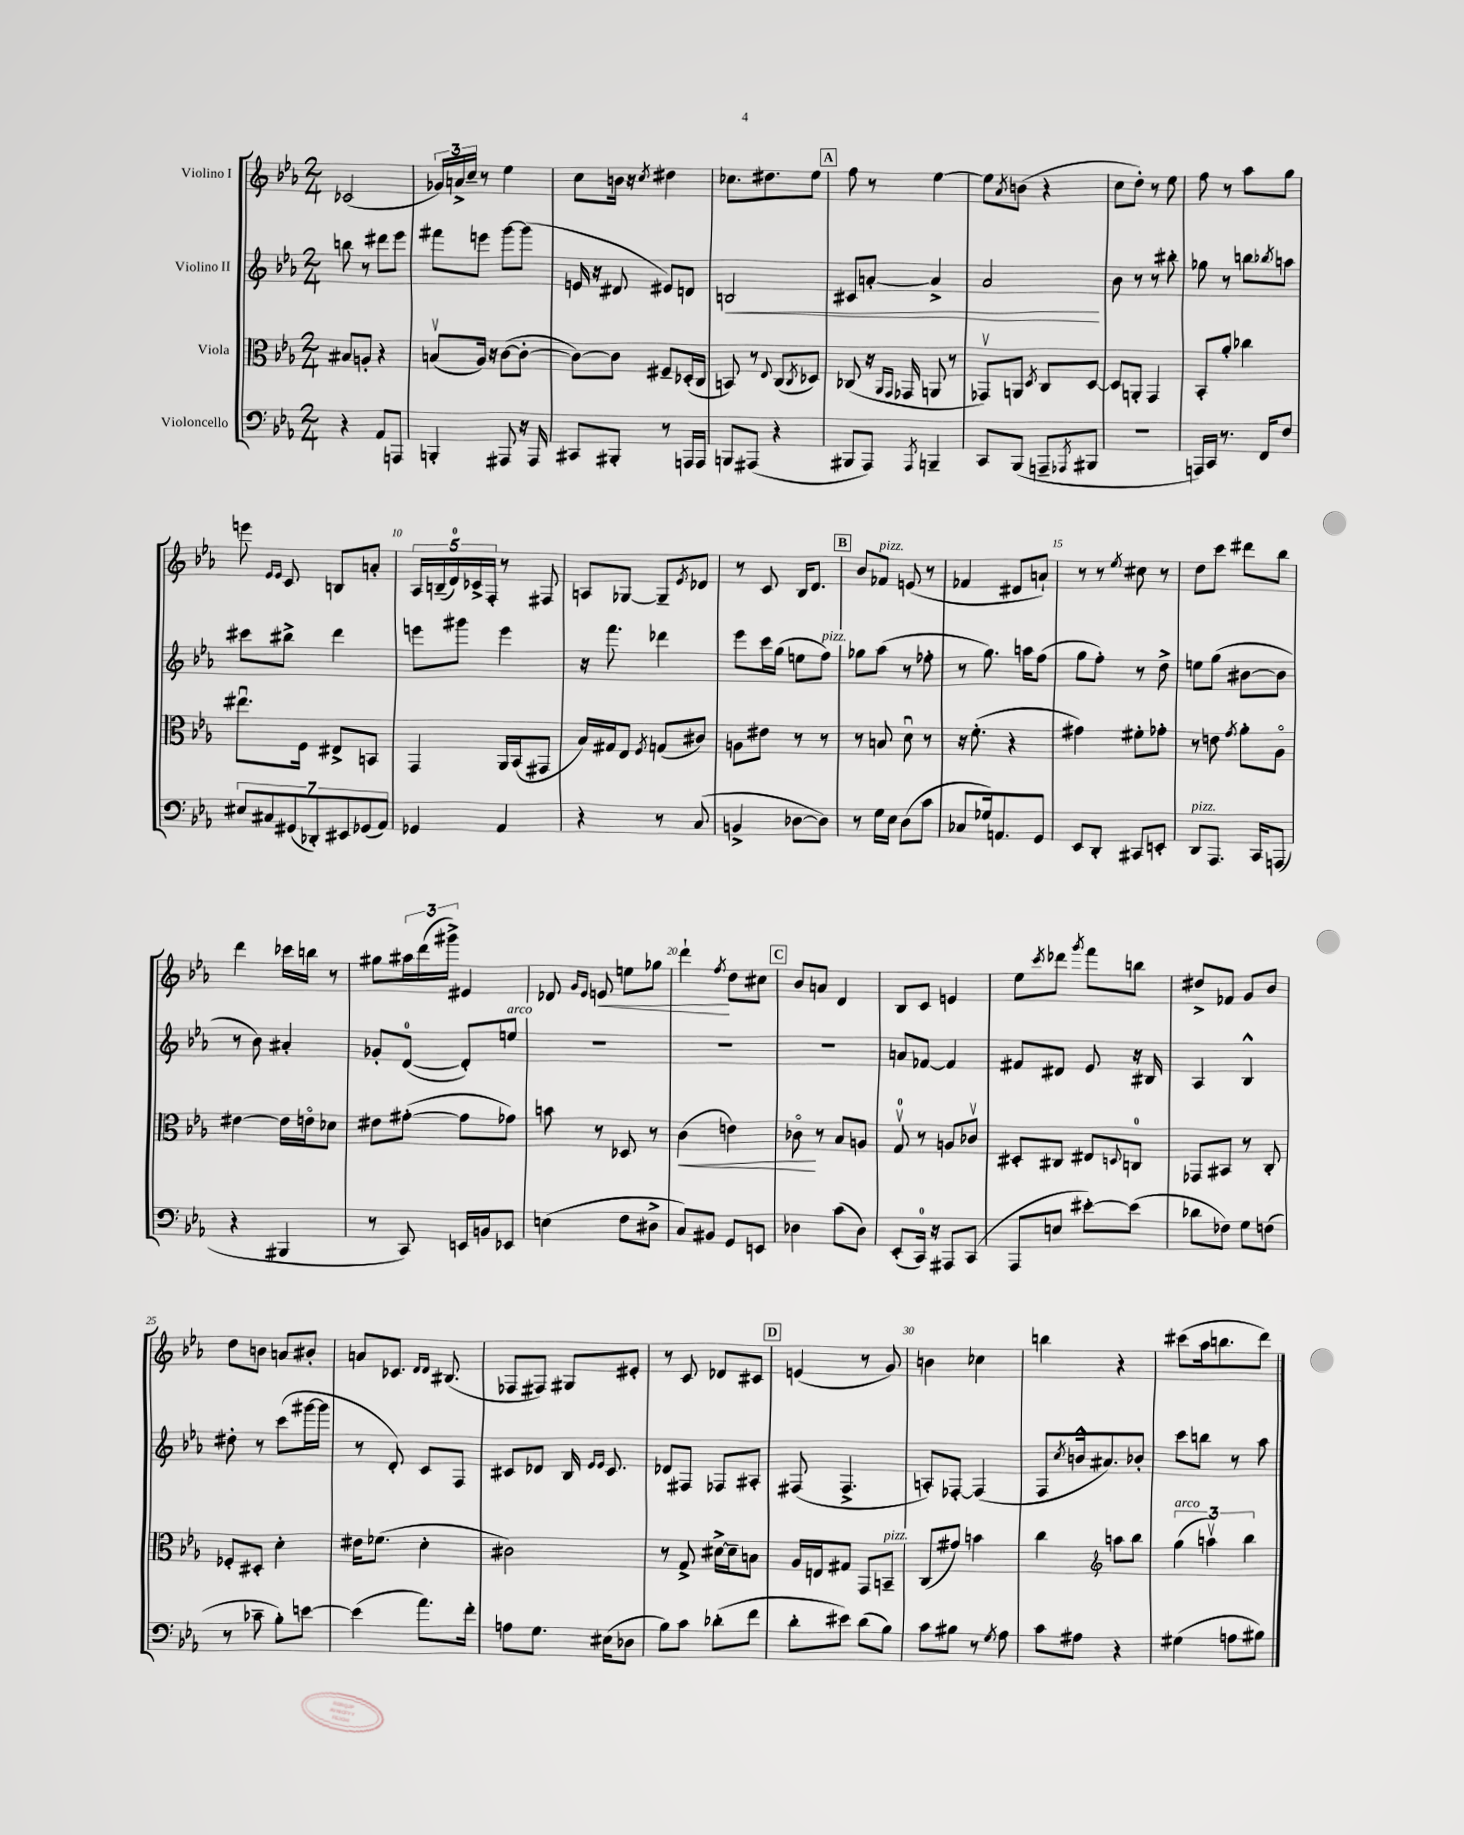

**kern	**kern	**kern	**kern
*staff4	*staff3	*staff2	*staff1
*clefF4	*clefC3	*clefG2	*clefG2
*k[b-e-a-]	*k[b-e-a-]	*k[b-e-a-]	*k[b-e-a-]
*M2/4	*M2/4	*M2/4	*M2/4
4r	8B#/L	8bb\	(2c-/
.	8A'/J	8r	.
8AA-/L	4r	8ddd#\L	.
8AAA/J	.	8eee-\J	.
=	=	=	=
4BBB'/	(8Bv/L	8fff#\L	24g-/LL)
.	.	.	24a^/
.	.	.	24cc~/JJ
.	16A-/Jk)	8eee\J	8r
.	16r	.	.
8AAA#/	([8c\L	[8ggg\L	4ee-\
16r	8c'\_J	(8ggg\]J	.
16AAA#/	.	.	.
=	=	=	=
8CC#/L	8c\_L)	16e/	8cc\L
.	.	16r	.
8BBB#'/J	8c\]J	8d#/	16b\Jk
.	.	.	16r
.	.	.	8qcc/
8r	8F#~/L	8e#/L)	4dd#\
16AAA/LL	(16D-'/L	8d/J	.
16AAA/JJ	16C/JJ	.	.
=	=	=	=
8BBB/L	8BB/)	2B/	8.cc-\L
(8AAA#/J	8r	.	.
.	.	.	8.dd#\
.	8qqE-/	.	.
4r	(8C/L	.	.
.	8qC/	.	.
.	8D-/J)	.	8ee-\J
=	=	=	=
8BBB#/L	(8C-/	8c#/L	8ff\
8AAA-/J)	16r	[8a'/J	8r
.	16qqAA-/LL	.	.
.	16qqGG/JJ	.	.
.	16GG-/	.	.
8qAAA-/	.	.	.
4BBB~/	8AA/	4a^/]	[4ee-\
.	8r	.	.
=	=	=	=
8CC/L	8GG-v/L)	2a-/	8ee-\]L
.	.	.	8qa-/
(8BBB-/J	8AA/J	.	(8b\J
.	8qD/	.	.
8AAA~/L	8C/L	.	4r
8qAAA-/	.	.	.
8BBB#/J	[8D/J	.	.
=	=	=	=
2r	8D/]L	8b-\	8cc\L
.	8AA'/J	8r	8dd'\J)
.	4GG/	8r	8r
.	.	8bb#'\	8ee-\
=	=	=	=
16AAA/LL)	8BB-'/L	8gg-\	8ff\
16CC/JJ	.	.	.
8.r	8a-'/J	8r	8r
.	4cc-\	8bb\L	8aa-\L
16FF/LK	.	.	.
.	.	8qbb-/	.
8F/J	.	8aa\J	8gg\J
=	=	=	=
14E#/L	8.ee#u\L	8ccc#\L	8eee\
14C#/	.	.	.
.	.	.	16qqe-/LL
.	.	.	16qqe-/JJ
.	.	8bb#^\J	8c/
(14GG#/	.	.	.
.	16F\Jk	.	.
14DD-'/)	.	.	.
.	8E#^/L	4ddd\	8B/L
14EE#/	.	.	.
(14GG-/	.	.	.
.	8BB/J	.	8a'/J
14AA-/J)	.	.	.
=	=	=	=
4GG-/	4GG/	8eee\L	20A-/LL
.	.	.	(20B~/
.	.	.	20d/)
.	.	8ggg#\J	.
.	.	.	20c-^/
.	.	.	20F'/JJ
4AA-/	16AA-/LL	4eee\	8r
.	(16BB-/J	.	.
.	8GG#/J	.	8F#/
=	=	=	=
4r	16B-/LL)	16r	8A/L
.	16G#/J	8.fff\	.
.	8E-/J	.	[8G-/J
.	8qF/	.	.
8r	(8G/L	4ddd-\	8G-~/]L
.	.	.	8qe-/
(8C/	8c#/J)	.	8d-/J
=	=	=	=
4BB^/	8A\L	8eee-\L	8r
.	8e#\J	16ccc\L	8c/
.	.	(16gg\JJ	.
[8D-\L	8r	8ee\L	16B-/LK
.	.	.	8.d/J
8D-\]J)	8r	8ff\J)	.
=	=	=	=
8r	8r	8gg-\L	8b-/L
16G\LL	8B/	(8aa-\J	8f-/J
16E-\JJ	.	.	.
(8D\L	8du\	8r	(8e/
8c\J	8r	8ff-'\	8r
=	=	=	=
8C-/L	16r	8r	4f-/
.	(8.f'\	.	.
16G-/k)	.	8.gg\)	.
8.AA/	.	.	.
.	4r	.	8d#/L
.	.	16aa\LK	.
8GG/J	.	(8ff\J	8a`/J)
=	=	=	=
8EE-/L	4g#\)	8gg\L	8r
8DD'/J	.	8ff'\J)	8r
.	.	.	8qee-/
8CC#/L	8f#'\L	8r	8cc#\
8EE'/J	8g-'\J	8dd^\	8r
=	=	=	=
8DD/L	8r	8ee\L	8dd\L
8.AAA-/J	8e\	(8gg\J	8ccc\J
.	8qg/	.	.
.	8a-'\L	[8b#\L	8ddd#\L
16CC/LK	.	.	.
(8AAA/J	8A-o\J	8b#\]J	8bb-\J
=	=	=	=
4r	[4e#\	8r	4ddd\
.	.	8b-\)	.
4BBB#/	16e#\]LL	4a#'/	16ccc-\LL
.	16eo\J	.	16bb\JJ
.	8d-\J	.	8r
=	=	=	=
8r	8e#\L	8g-'/L	8gg#\L
8CC/)	([8g#'\J	([8d/J	24aa#\L
.	.	.	(24ddd\
.	.	.	24ggg#^\JJ)
16EE/LL	8g#\]L	8d'/]L)	4e#/
16BB/J	.	.	.
8EE-/J	8g-\J)	8ee/J	.
=	=	=	=
(4E\	8b\	2r	8d-/
.	.	.	16qqg/LL
.	.	.	16qqe-/JJ
.	8r	.	8e/
8F\L	8D-/	.	8ee\L
8D#^\J	8r	.	8gg-\J
=	=	=	=
8C/L)	(4c\	2r	4ddd`\
8BB#/J	.	.	.
.	.	.	8qff/
8GG/L	4e\)	.	8dd\L
8EE/J	.	.	8cc#\J
=	=	=	=
4D-\	8c-o\	2r	8b-/L
.	8r	.	8a/J
(8c\L	8B-/L	.	4d/
8D-\J)	8A/J	.	.
=	=	=	=
(8EE-'/L	8Gv/	8a/L	8B-/L
16CC/Jk)	8r	[8f-/J	8c/J
16r	.	.	.
8AAA#/L	8A/L	4f-/]	4e/
(8CC/J	8c-v/J	.	.
=	=	=	=
8AAA-/L	8D#'/L	8f#/L	8ee-\L
.	.	.	8qccc/
8E/J	8C#/J	8d#/J	8ddd-\J
.	.	.	8qggg/
[8e#'\L)	8E#/L	8e-/	8fff\L
.	8qqD/	.	.
(8e#\]J	8C/J	16r	8bb\J
.	.	16B#/	.
=	=	=	=
8d-\L	8GG-/L	4A-/	8dd#^/L
8F-\J)	8BB#/J	.	8f-/J
8G\L	8r	4B-^^/	8g/L
(8F\J	8C'/	.	8b-/J
=	=	=	=
8r	8F-'/L	8dd#'\	8dd\L
8c-~\	8D#'/J	8r	8b\J
8B-'\L)	4d'\	(8ccc\L	8a/L
[8e\J	.	[16ggg#\L	8b#'/J
.	.	16ggg#\]JJ	.
=	=	=	=
(4e\]	16e#\LK	8r	8a/L
.	(8.f-\J	.	.
.	.	8d'/)	8.c-/J
8.a-\L)	4d'\	8c/L	.
.	.	.	16qqd/LL
.	.	.	16qqd/JJ
.	.	.	(8.B#/
.	.	8F/J	.
16f'\Jk	.	.	.
=	=	=	=
8A\L	2c#\)	8c#/L	8F-/L
8.G\J	.	8d-/J	8F#/J)
.	.	16B-/	8G#/L
.	.	16qqe-/LL	.
.	.	16qqe-/JJ	.
(16E#\LK	.	8.c#/	.
8D-\J	.	.	8e#'/J
=	=	=	=
8B-\L)	8r	8d-/L	8r
8c\J	8G^/	8F#/J	8c/
(8d-'\L	[16d#^\LL	8F-/L	8d-/L
.	16d#~\]J	.	.
8f\J	8B\J	8A#'/J	8c#/J
=	=	=	=
8d'\L	16A-/LL	(8F#/	(4e/
.	16E/J	.	.
8e#\J)	8G#/J	4.F#^/	.
(8d\L	8GG/L	.	8r
8B-\J)	8BB~/J	.	8g/)
=	=	=	=
8c\L	(8C/L	8A'/L)	4b\
8B#\J	8g#/J)	[8F-'/J	.
8r	4b\	(4F-/]	4cc-\
8qG/	.	.	.
8A-\	.	.	.
=	=	=	=
8c\L	4cc\	8F/L	4bb\
.	.	8qcc/	.
8A#\J	.	16b^^/k	.
.	.	8.a#/)	.
*	*clefG2	*	*
4r	8aa\L	.	4r
.	8bb-\J	8b-'/J	.
=	=	=	=
(4G#\	(6gg\	8ccc\L	(8ccc#\L
.	.	8bb\J	16aa-\k
.	6aav\)	.	.
.	.	.	8.bb\
8A\L	.	8r	.
.	6bb-\	.	.
8B#\J)	.	8aa-\	8ddd\J)
==	==	==	==
*-	*-	*-	*-
